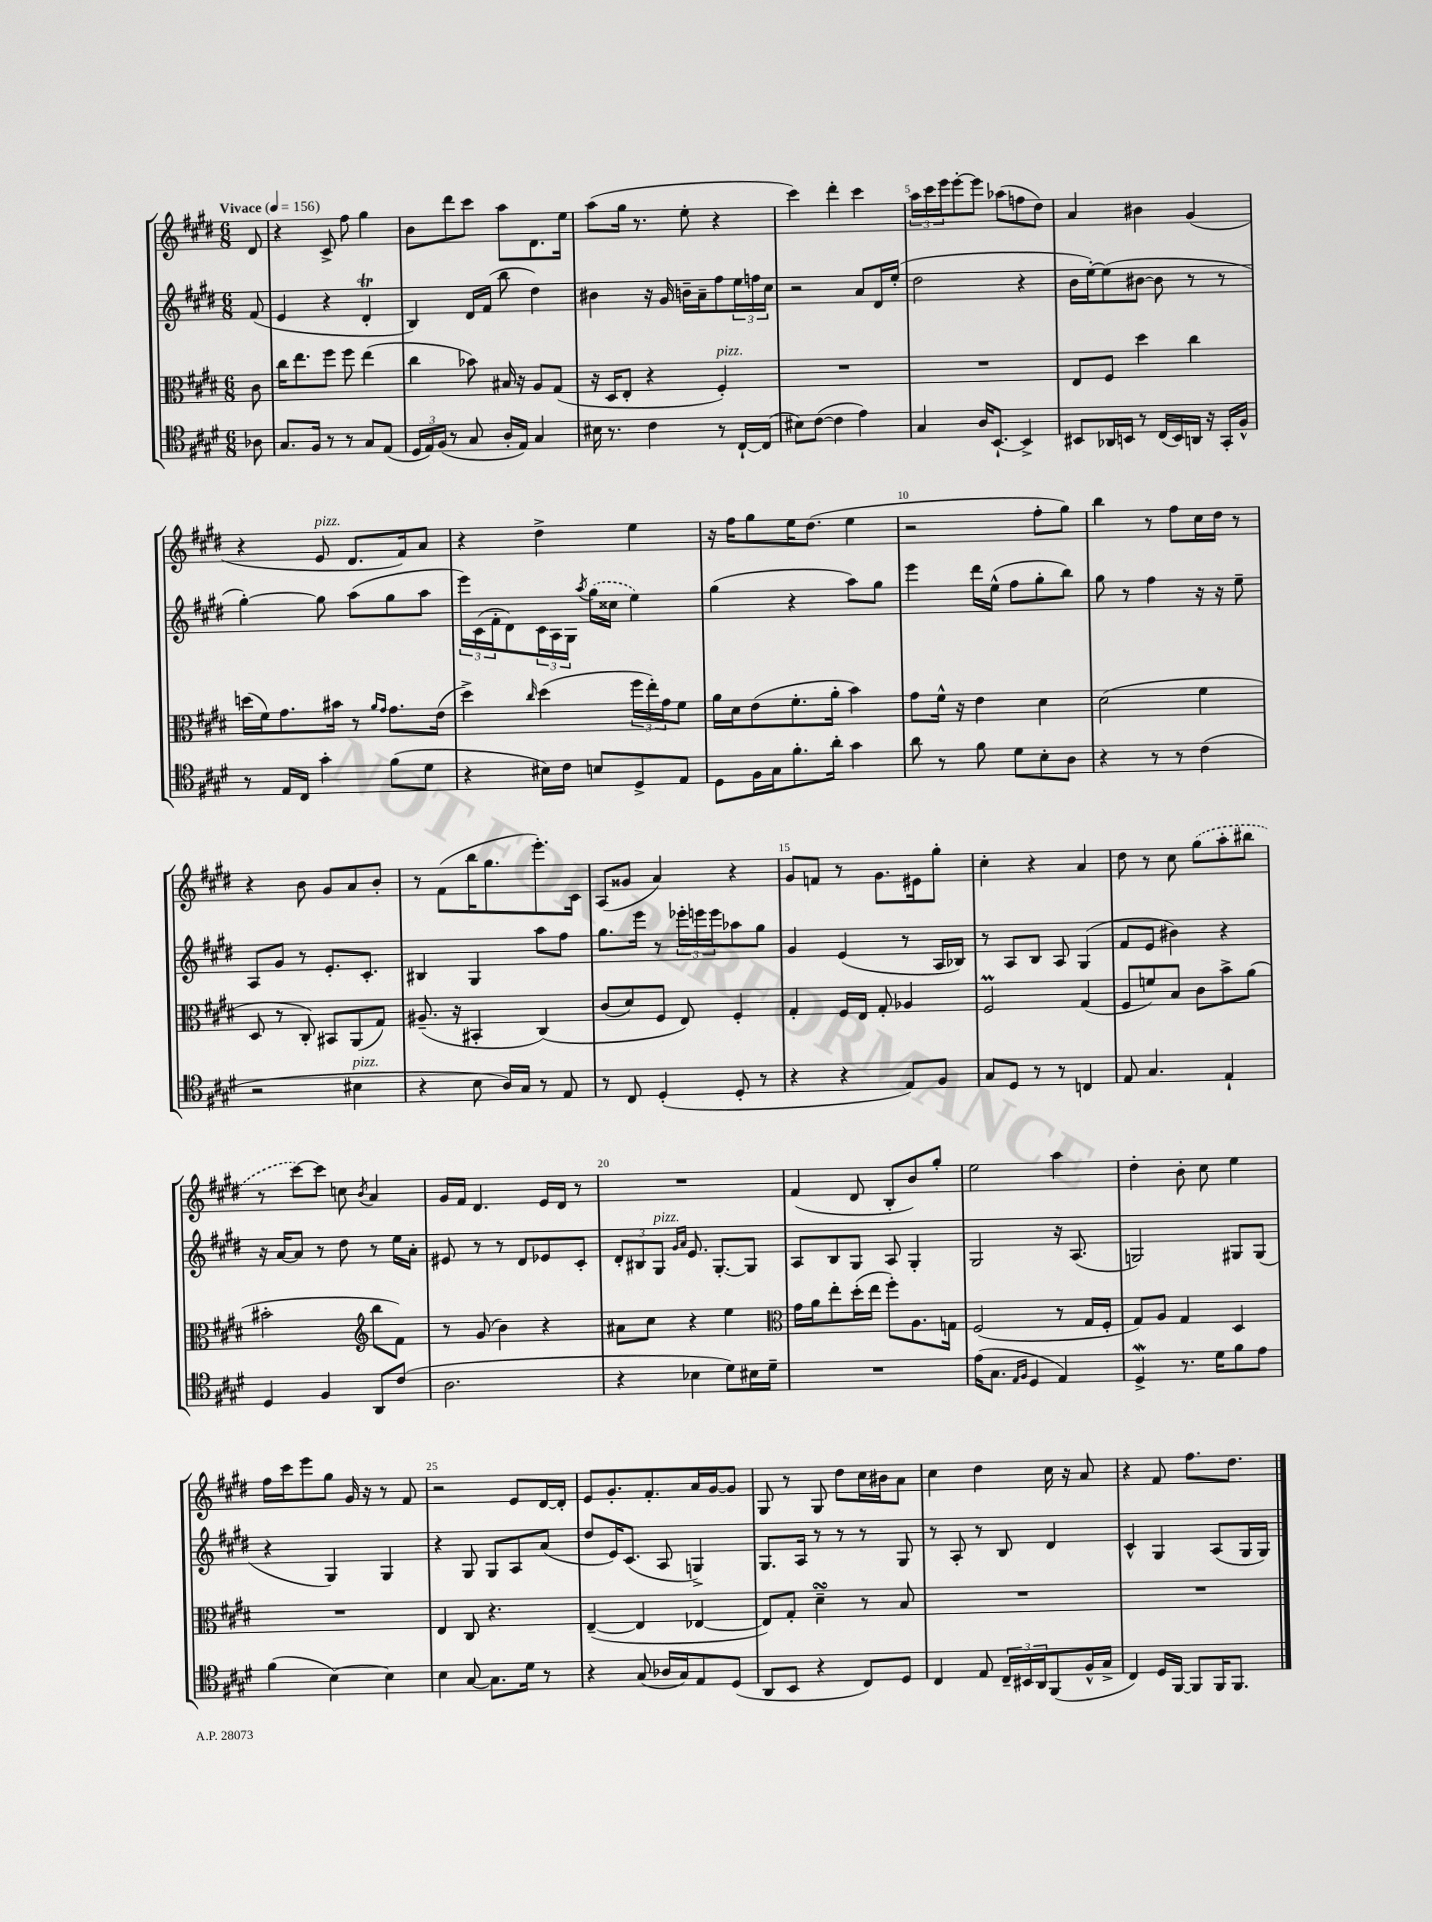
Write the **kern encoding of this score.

**kern	**kern	**kern	**kern
*staff4	*staff3	*staff2	*staff1
*clefC4	*clefC3	*clefG2	*clefG2
*k[f#c#g#d#]	*k[f#c#g#d#]	*k[f#c#g#d#]	*k[f#c#g#d#]
*M6/8	*M6/8	*M6/8	*M6/8
*MM156	*MM156	*MM156	*MM156
8A-\	8c#\	(8f#/	8d#/
=	=	=	=
8.G#/L	16cc#\LK	4e/	4r
.	8.ee\	.	.
16F#/Jk	.	.	.
8r	8ff#\J	4r	8c#^/
8r	8ff#\	.	8ff#\
8G#/L	(4ee\	4d#'/	4gg#\
(8E/J	.	.	.
=	=	=	=
24D#/LL	4cc#\	4B/)	8b\L
24E/)	.	.	.
(24F#/JJ	.	.	.
8r	.	.	8ddd#\
8G#/	8b-\)	16d#/LL	8ccc#\J
.	.	(16f#/JJ	.
16A'/LL	16B#/	8bb\	8aa\L
16E/JJ)	16r	.	.
4G#/	8A/L	4dd#\)	8.d#\
.	(8G#/J	.	.
.	.	.	16ee\Jk
=	=	=	=
16B#\	16r	4b#\	(8aa\L
8.r	16D#/LK	.	.
.	8E'/J	.	16gg#\Jk
.	.	.	8.r
4c#\	4r	16r	.
.	.	16g#/	.
.	.	16b~\LL	8ee'\
.	.	16a~\J	.
8r	4F#'/)	8ff#\	4r
[16C#`/LL	.	24ee\L	.
.	.	24ff\	.
(16C#/]JJ	.	.	.
.	.	24cc#\JJ	.
=	=	=	=
8B#\L)	2.r	2r	4ccc#\)
([8c#\J	.	.	.
4c#\]	.	.	4ddd#'\
4e\)	.	8a/L	4ccc#\
.	.	16d#/L	.
.	.	(16ee'/JJ	.
=	=	=	=
4G#/	2.r	2dd#\	24aa\LL
.	.	.	24ccc#\
.	.	.	24eee\J
.	.	.	[8eee'\
16A/LK	.	.	8eee\]J
[8.BB`/J	.	.	.
.	.	.	(8aa-\L
4BB^/]	.	4r	8ff\
.	.	.	8dd#\J)
=	=	=	=
8BB#/L	8E/L	16b\LL	4a/
.	.	[16ee'\J)	.
16AA-/L	8F#/J	(8ee\]	.
16BB/JJ	.	.	.
8r	4dd#\	[8b#\J	4b#\
(16C#/LL	.	8b#\]	.
16BB/)	.	.	.
16AA/JJ	4cc#\	8r	(4g#/
16r	.	.	.
16GG#'/LL	.	8r	.
16F#^^/JJ	.	.	.
=	=	=	=
8r	(16dd\LL	[4gg#'\)	4r
.	16f#\J)	.	.
16E/LL	8.g#\	.	.
16C#/JJ	.	.	.
4g#'\	.	8gg#\]	8e/
.	16b#\Jk	.	.
.	8r	(8aa\L	8.d#/L
.	16qqa/LL	.	.
.	16qqg#/JJ	.	.
(8f#\L	8.g#\L	8gg#\	.
.	.	.	16f#/k)
8d#\J	.	8aa\J	8a/J
.	(16e\Jk	.	.
=	=	=	=
4r	4dd#^\)	24eee\LL)	4r
.	.	(24c#\	.
.	.	24f#'\J	.
.	.	8d#\)	.
.	16qqcc#/	.	.
16B#\LL)	(4dd#\	24c#\L	4dd#^\
.	.	24A\	.
16c#\JJ	.	.	.
.	.	24G#\JJ	.
.	.	8qaa/	.
8B/L	.	(16gg#\LL	.
.	.	16cc##\JJ	.
8D#^/	24ff#\LL	4ee\)	4ee\
.	24ee'\)	.	.
.	24g#\J	.	.
8E/J	8f#\J	.	.
=	=	=	=
8D#\L	16a\LL	(4gg#\	16r
.	16d#\J	.	16ff#\LK
16F#\L	(8e\	.	8gg#\
16G#\J	.	.	.
8.f#'\	8.f#'\	4r	16ee\K
.	.	.	(8.dd#\J
16a'\Jk	16a'\Jk	.	.
4g#\	4b\)	8aa\L)	4ee\
.	.	8gg#\J	.
=	=	=	=
8a\	8g#\L	4eee\	2r
8r	16f#^^\Jk	.	.
.	16r	.	.
8f#\	4e\	16ddd#\LL	.
.	.	(16ee^^\JJ	.
8d#\L	.	8ff#\L	.
8B'\	4d#\	8gg#'\	8ff#'\L
8A\J	.	8bb\J)	8gg#\J)
=	=	=	=
4r	(2d#\	8gg#\	4bb\
.	.	8r	.
8r	.	4ff#\	8r
8r	.	.	8ff#\L
(4c#\	4f#\	16r	16cc#\L
.	.	16r	16dd#\JJ
.	.	8ee~\	8r
=	=	=	=
2r	8D#/	8A/L	4r
.	8r	8g#/J	.
.	8C#'/)	8r	8b\
.	8BB#/L	8.e'/L	8g#/L
4B#\	(8AA/	.	8a/
.	.	8.c#'/J	.
.	8G#/J)	.	8b'/J
=	=	=	=
4r	(8.A#~/	4B#/	8r
.	.	.	(8f#\L
.	16r	.	.
8B\	4BB#'/	4G#/	16bb\K
.	.	.	8.gg#\
16A/LL)	.	.	.
16G#/JJ	.	.	.
8r	&(4C#/)	8aa\L	8.eee'\)
8E/	.	8ff#\J	.
.	.	.	16c#\Jk
=	=	=	=
8r	(8c#/L	8.gg#\L	(8A/L
8C#/	8d#/)	.	8g##/J
.	.	16eee\Jk	.
(4D#'/	8F#/J	8r	4a/)
.	8E/&)	24eee-'\LL	.
.	.	24eee\	.
.	.	24eee\J	.
8D#'/	4F#'/	8aa-\	4r
8r	.	8gg#\J	.
=	=	=	=
4r	4G#'/	4g#/	8g#/L
.	.	.	8f/J
4r	16F#/LL	(4e/	8r
.	16E/JJ	.	.
.	8G#'/	.	8.g#\L
8E/L)	4A-/	8r	.
.	.	.	16e#\k
8F#/J	.	16A/LL	8gg#'\J
.	.	16B-/JJ)	.
=	=	=	=
8G#/L	2F#/	8r	4cc#'\
8D#/J	.	8A/L	.
8r	.	8B/J	4r
8r	.	8A/	.
4C/	(4G#/	(4G#/	4a/
=	=	=	=
8E/	8F#/L	8f#/L	8dd#\
4.G#/	8f/)	8e/J	8r
.	8B/J	4b#\)	8cc#\
.	8c#\L	.	(8gg#\L
4E`/	8b^\	4r	8aa'\
.	(8a\J	.	8bb#\J
=	=	=	=
4D#/	2b#'\	16r	8r
.	.	[16a/LK	.
.	.	8a/]J	[8ccc#\L)
4F#/	.	8r	8ccc#\]J
.	.	8dd#\	8cc\
*	*clefG2	*	*
.	.	.	8qb/
8AA/L	8bb\L	8r	4a/
(8c#/J	8f#\J)	16ee\LL	.
.	.	16a'\JJ	.
=	=	=	=
2.A\	8r	8e#/	16g#/LL
.	.	.	16f#/JJ
.	(8g#/	8r	4.d#/
.	4b\)	8r	.
.	.	8d#/L	.
.	4r	8e-/	16e/LL
.	.	.	16d#/JJ
.	.	8c#'/J	8r
=	=	=	=
4r	8a#\L	12d#'/L	2.r
.	.	12B#/	.
.	8cc#\J	.	.
.	.	12G#/J	.
.	.	16qqg#/LL	.
.	.	16qqa/JJ	.
4B-\	4r	8.e/	.
.	.	[8.G#'/L	.
8d#\L)	4ee\	.	.
16B#\L	.	8G#/]J	.
16d#~\JJ	.	.	.
=	=	=	=
*	*clefC3	*	*
2.r	16g#\LL	8A/L	(4f#/
.	16a\J	.	.
.	8ee'\	8B/	.
.	(16dd#'\L	8G#/J	8d#/
.	16ee\JJ	.	.
.	8ff#'\L)	8A/	8B'/L
.	8.A\	4G#'/	8b/)
.	.	.	8gg#'/J
.	16G\Jk	.	.
=	=	=	=
(16e\LK	(2F#/	2G#/	2ee\
8.G#\J	.	.	.
16qqE/LL	.	.	.
16qqF#/JJ	.	.	.
4D#/	.	.	.
4E/)	8r	16r	4aa\
.	.	(8.A/	.
.	16G#/LL	.	.
.	16F#'/JJ	.	.
=	=	=	=
4D#^/	8G#/L)	2G/)	4dd#'\
.	8A/J	.	.
8.r	4G#/	.	8b'\
.	.	.	8cc#\
16d#\LK	.	.	.
8f#\	4D#/	8G#/L	4ee\
8e\J	.	(8G#/J	.
=	=	=	=
(4f#\	2.r	4r	16ff#\LL
.	.	.	16ccc#\J
.	.	.	8eee\
[4B\)	.	4G#/)	8gg#\J
.	.	.	16g#/
.	.	.	16r
4B\]	.	4G#/	8r
.	.	.	8f#/
=	=	=	=
4B\	4E/	4r	2r
[8G#/	8C#/	8G#/	.
8.G#\]L	4.r	8G#/L	.
.	.	8A/	8e/L
16d#\Jk	.	.	.
8r	.	(8a/J	[16d#/L
.	.	.	16d#'/]JJ
=	=	=	=
4r	([4E~/	8dd#/L	8e/L
.	.	16e/K)	8.g#'/
.	.	(8.c#/J	.
(8G#/	4E/]	.	.
.	.	.	8.f#'/
16A-/LL	.	8A/	.
16G#/J)	.	.	.
8E/	[4E-/	4G^/)	16a/L
.	.	.	[16g#/J
(8D#/J	.	.	8g#/]J
=	=	=	=
8AA/L	8E-/]L)	8.G#/L	8G#/
8BB/J	8G#'/J	.	8r
.	.	16A/Jk	.
4r	4d#~\	8r	8G#/
.	.	8r	8dd#\L
8C#/L)	8r	8r	16cc#\L
.	.	.	16b#\J
8D#/J	8B/	8G#/	8a\J
=	=	=	=
4C#/	2.r	8r	4cc#\
.	.	8A'/	.
8E/	.	8r	4dd#\
24C#~/LL	.	8B/	.
24BB#/	.	.	.
24AA/J	.	.	.
(8FF#/	.	4d#/	16cc#\
.	.	.	16r
16F#^^/L	.	.	8a/
16G#^/JJ	.	.	.
=	=	=	=
4C#/)	2.r	4c#^^/	4r
16D#/LL	.	4G#/	8f#/
[16FF#/JJ	.	.	.
8FF#/]L	.	.	8.ff#\L
16FF#/K	.	(8A/L	.
8.FF#/J	.	.	8.dd#\J
.	.	16G#/L	.
.	.	16G#/JJ)	.
==	==	==	==
*-	*-	*-	*-
